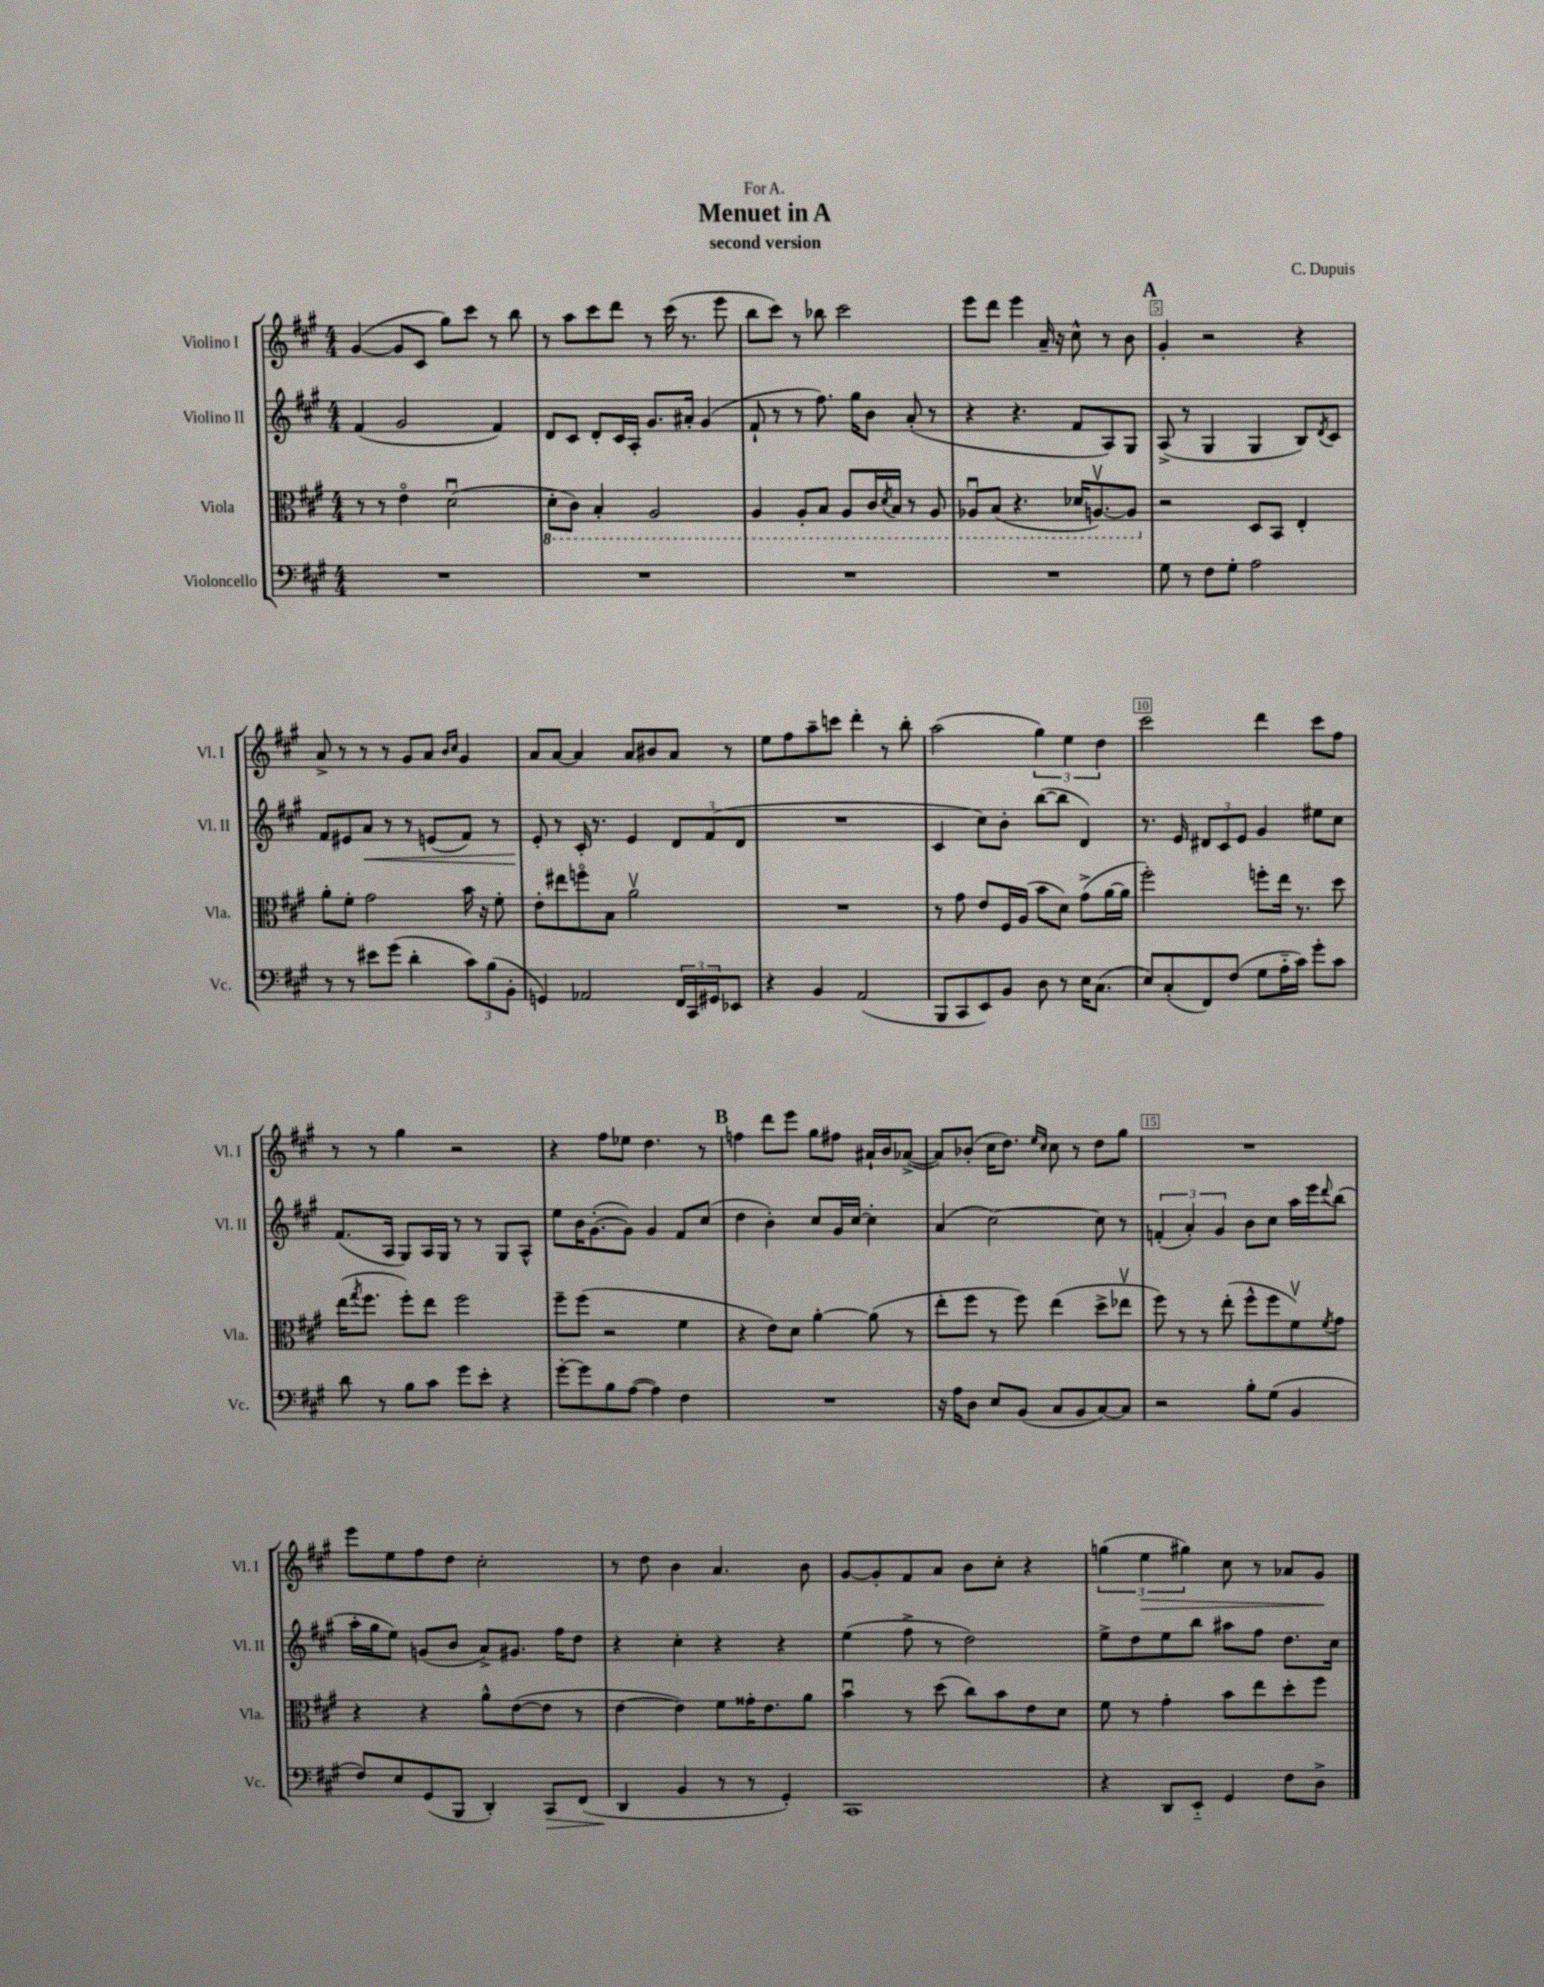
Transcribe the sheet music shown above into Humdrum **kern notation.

**kern	**dynam	**kern	**kern	**dynam	**kern	**dynam
*part4	*part4	*part3	*part2	*part2	*part1	*part1
*staff4	*staff4	*staff3	*staff2	*staff2	*staff1	*staff1
*I"Violoncello	*	*I"Viola	*I"Violino II	*	*I"Violino I	*
*I'Vc.	*	*I'Vla.	*I'Vl. II	*	*I'Vl. I	*
*clefF4	*	*clefC3	*clefG2	*	*clefG2	*
*k[f#c#g#]	*	*k[f#c#g#]	*k[f#c#g#]	*	*k[f#c#g#]	*
*M4/4	*	*M4/4	*M4/4	*	*M4/4	*
=1	=1	=1	=1	=1	=1	=1
1r	.	8r	(4f#/	.	([4g#/	.
.	.	8r	.	.	.	.
.	.	4e\	2g#/	.	8g#/L]	.
.	.	.	.	.	8c#/J	.
.	.	(2du\	.	.	8gg#\L)	.
.	.	.	.	.	8ccc#\J	.
.	.	.	4f#/)	.	8r	.
.	.	.	.	.	8bb\	.
=2	=2	=2	=2	=2	=2	=2
*	*	*8ba	*	*	*	*
1r	.	8D'\L	8d/L	.	8r	.
.	.	8C#\J)	8c#/J	.	8aa\L	.
.	.	4BB'/	8d'/L	.	8ccc#\	.
.	.	.	16c#/L	.	8ddd\J	.
.	.	.	16A'/JJ	.	.	.
.	.	2AA/	8.g#/L	.	8r	.
.	.	.	.	.	(16ccc#\	.
.	.	.	16a#X'/Jk	.	8.r	.
.	.	.	(4g#/	.	.	.
.	.	.	.	.	8eee\	.
=3	=3	=3	=3	=3	=3	=3
1r	.	4AA/	8f#`/	.	8bb\L	.
.	.	.	8r	.	8ccc#\J)	.
.	.	8AA'/L	8r	.	8r	.
.	.	8BB/J	8.ff#\)	.	8bb-X\	.
.	.	8AA/L	.	.	2ccc#\	.
.	.	.	16gg#\KL	.	.	.
.	.	16C#/L	8b\J	.	.	.
.	.	8qD/	.	.	.	.
.	.	16BB/JJ	.	.	.	.
.	.	8r	(8a'/	.	.	.
.	.	8AA/	8r	.	.	.
=4	=4	=4	=4	=4	=4	=4
1r	.	8AA-Xu/L	4r	.	8eee\L	.
.	.	(8BB/J	.	.	8ddd\J	.
.	.	4.r	4.r	.	4eee\	.
.	.	.	.	.	16a~/	.
.	.	.	.	.	16r	.
.	.	16D-X/KL	8f#/L	.	8cc#^^\	.
.	.	[8.AAnv/)	.	.	.	.
.	.	.	8A/)	.	8r	.
.	.	8AA/J]	8G#/J	.	8b\	.
!!LO:REH:place=s1:t=A
=5	=5	=5	=5	=5	=5	=5
*	*	*X8ba	*	*	*	*
8G#\	.	2r	(8A^/	.	4g#'/	.
8r	.	.	8r	.	.	.
8F#\L	.	.	4G#/	.	2r	.
8G#'\J	.	.	.	.	.	.
2A\	.	8D/L	4G#/	.	.	.
.	.	8BB/J	.	.	.	.
.	.	4E'/	8B/L)	.	4r	.
.	.	.	8qd/	.	.	.
.	.	.	8c#/J	.	.	.
!!LO:LB:g=z
=6	=6	=6	=6	=6	=6	=6
8r	.	8a'\L	8f#/L	.	8a^/	.
8r	.	8f#'\J	8e#X/	.	8r	.
!	!	!	!	!LO:HP:b	!	!
8e#X\L	.	2g#\	8a/J	<	8r	.
(8g#\J	.	.	8r	.	8r	.
4d'\	.	.	8r	.	8g#/L	.
.	.	.	(8en/L	.	8a/J	.
.	.	.	.	.	16qqb/LL	.
.	.	.	.	.	16qqcc#/JJ	.
12c#\L)	.	16b\	8f#/J)	.	4g#/	.
.	.	16r	.	.	.	.
(12B\	.	.	.	.	.	.
.	.	8f#'\	8r	.	.	.
12BB'\J	.	.	.	.	.	.
=7	=7	=7	=7	=7	=7	=7
4GGn/)	.	8e'\L	8e'/	.	8a/L	.
.	.	8ee#X\	8r	[	[8a/J	.
2AA-X/	.	8ffn\	16c#'/	.	4a/]	.
.	.	.	8.r	.	.	.
.	.	8B\J	.	.	.	.
.	.	2av\	4e/	.	8a/L	.
.	.	.	.	.	8b#X/	.
24FF#/LL	.	.	12d/L	.	8a/J	.
24CC#/	.	.	.	.	.	.
24GG#X/J	.	.	(12f#/	.	.	.
8EE-X/J	.	.	.	.	8r	.
.	.	.	12d/J	.	.	.
=8	=8	=8	=8	=8	=8	=8
4r	.	1r	1r	.	8ee\L	.
.	.	.	.	.	8ff#\	.
4BB/	.	.	.	.	8aa~\	.
.	.	.	.	.	8cccn\J	.
(2AA/	.	.	.	.	4ddd'\	.
.	.	.	.	.	8r	.
.	.	.	.	.	8bb'\	.
=9	=9	=9	=9	=9	=9	=9
8BBB/L	.	8r	4c#/	.	(2aa\	.
8CC#/	.	8g#\	.	.	.	.
8EE/)	.	8e/L	8cc#\L)	.	.	.
8BB/J	.	16F#/L	8b'\J	.	.	.
.	.	(16A/JJ	.	.	.	.
8D\	.	8b\L	([8bb\L	.	6gg#\)	.
8r	.	8d\J)	8bb\J]	.	.	.
.	.	.	.	.	6ee\	.
16E\KL	.	(8g#^\L	4d/)	.	.	.
(8.C#\J	.	.	.	.	.	.
.	.	.	.	.	6dd\	.
.	.	[16a\L	.	.	.	.
.	.	16a\JJ]	.	.	.	.
=10	=10	=10	=10	=10	=10	=10
8E/L)	.	2ff#'\)	8.r	.	2ccc#\	.
(8C#'/	.	.	.	.	.	.
.	.	.	16e/	.	.	.
8FF#/)	.	.	12d#X/L	.	.	.
.	.	.	12c#/	.	.	.
(8F#/J	.	.	.	.	.	.
.	.	.	12e/J	.	.	.
8G#\L	.	8ffn'\L	4g#/	.	4ddd\	.
16A\L	.	16ee\Jk	.	.	.	.
16c#\JJ)	.	8.r	.	.	.	.
8g#'\L	.	.	8ee#X\L	.	8ccc#\L	.
8c#\J	.	8dd\	8cc#\J	.	8ff#\J	.
!!LO:LB:g=z
=11	=11	=11	=11	=11	=11	=11
8d\	.	(16ee\KL	(8.f#/L	.	8r	.
.	.	8qgg#/	.	.	.	.
.	.	8.ff#\J	.	.	.	.
8r	.	.	.	.	8r	.
.	.	.	16A/Jk	.	.	.
8B\L	.	8ff#'\L)	8G#/L)	.	4gg#\	.
8c#\J	.	8ee\J	16A/L	.	.	.
.	.	.	16G#/JJ	.	.	.
8g#\L	.	2ff#\	8r	.	2r	.
8e'\J	.	.	8r	.	.	.
4r	.	.	8G#/L	.	.	.
.	.	.	8A^^/J	.	.	.
=12	=12	=12	=12	=12	=12	=12
[8g#'\L	.	8ff#~\L	8ee\L	.	4r	.
8g#\]	.	(8ff#\J	16b\K	.	.	.
.	.	.	([8.g#'\	.	.	.
8B\	.	2r	.	.	8ff#\L	.
([8A\J	.	.	8g#\J])	.	8ee-X\J	.
4A\])	.	.	4g#/	.	4.dd\	.
4F#\	.	4f#\	8f#/L	.	.	.
.	.	.	(8cc#/J	.	8r	.
!!LO:REH:place=s1:t=B
=13	=13	=13	=13	=13	=13	=13
1r	.	4r	4dd\	.	4ffn\	.
.	.	8e\L)	4b'\)	.	8ddd\L	.
.	.	8d\J	.	.	8eee\J	.
.	.	[4a'\	8cc#/L	.	8gg#\L	.
.	.	.	16g#/L	.	8ff#X\J	.
.	.	.	[16cc#/JJ	.	.	.
.	.	(8a\]	4cc#'\]	.	16a#X`/LL	.
.	.	.	.	.	16b/J	.
.	.	8r	.	.	([8a-X^/J	.
=14	=14	=14	=14	=14	=14	=14
16r	.	8ee'\L	(4a/	.	8a-/L])	.
16A\KL	.	.	.	.	.	.
8D\J	.	8ff#\J	.	.	(8b-X'/J	.
8E/L	.	8r	[2cc#\)	.	16cc#\KL	.
.	.	.	.	.	8.dd\J)	.
(8BB/J	.	8ff#\)	.	.	.	.
.	.	.	.	.	16qqee/LL	.
.	.	.	.	.	16qqcc#/JJ	.
8C#/L	.	(4ee\	.	.	8cc#\	.
8BB/	.	.	.	.	8r	.
[8C#/)	.	8dd^\L	8cc#\]	.	8dd\L	.
8C#/J]	.	8ee-Xv\J	8r	.	8gg#\J	.
=15	=15	=15	=15	=15	=15	=15
2r	.	8ff#\)	(6fn'/	.	1r	.
.	.	8r	.	.	.	.
.	.	.	6a'/)	.	.	.
.	.	8r	.	.	.	.
.	.	.	6g#/	.	.	.
.	.	(8ee'\	.	.	.	.
8B'\L	.	8ff#^^\L	8b\L	.	.	.
(8G#\J	.	8ff#\	8cc#\J	.	.	.
4BB/	.	8f#v\)	16aa\LL	.	.	.
.	.	.	16eee\J	.	.	.
.	.	8qf#/	8qqddd/	.	.	.
.	.	8g#\J	(8bb\J	.	.	.
!!LO:LB:g=z
=16	=16	=16	=16	=16	=16	=16
8F#/L)	.	4r	16aa'\LL	.	8eee\L	.
.	.	.	16gg#\J	.	.	.
8E/	.	.	8ee\J)	.	8ee\	.
(8GG#/	.	4r	(8gn/L	.	8ff#\	.
8BBB/J	.	.	8b/J	.	8dd\J	.
4DD'/)	.	8a^^\L	8a^/L)	.	2cc#'\	.
.	.	([8e\	8.g#X/J	.	.	.
!	!LO:HP:b	!	!	!	!	!
8CC#/L	>	8e\J]	.	.	.	.
.	.	.	16ff#\KL	.	.	.
(8FF#/J	.	8r	8dd\J	.	.	.
=17	=17	=17	=17	=17	=17	=17
4DD/	.	[4e\	4r	.	8r	.
.	.	.	.	.	8dd\	.
4BB/	]	4e\])	4cc#'\	.	4b\	.
8r	.	8f#\L	4r	.	4.a/	.
8r	.	16g##X'\K	.	.	.	.
.	.	8.e\	.	.	.	.
4GG#'/)	.	.	4r	.	.	.
.	.	8a\J	.	.	8b\	.
=18	=18	=18	=18	=18	=18	=18
1CC#	.	4bu\	(4ee\	.	[8g#/L	.
.	.	.	.	.	8g#'/]	.
.	.	8r	8ff#^\	.	8f#/	.
.	.	(8dd\	8r	.	8a/J	.
.	.	8cc#\L)	2dd\)	.	8b\L	.
.	.	8b\	.	.	8cc#'\J	.
.	.	8e\	.	.	4r	.
.	.	8d\J	.	.	.	.
=19	=19	=19	=19	=19	=19	=19
4r	.	8f#\	8ee^\L	.	(6ggn\	.
.	.	8r	8dd\	.	.	.
!	!	!	!	!	!	!LO:HP:b
.	.	.	.	.	6ee\	>
8DD/L	.	4g#'\	8ee\	.	.	.
.	.	.	.	.	6gg#X\)	.
8EE/J	.	.	8bb\J	.	.	.
4GG#/	.	8b\L	8aa#X\L	.	8cc#\	.
.	.	8ee\	8ff#\J	.	8r	.
8F#\L	.	8dd'\	8.dd\L	.	8a-X/L	.
8D^\J	.	8ff#\J	.	.	8g#/J	.
.	.	.	16cc#\Jk	.	.	.
.	.	.	.	.	.	]
==	==	==	==	==	==	==
*-	*-	*-	*-	*-	*-	*-
